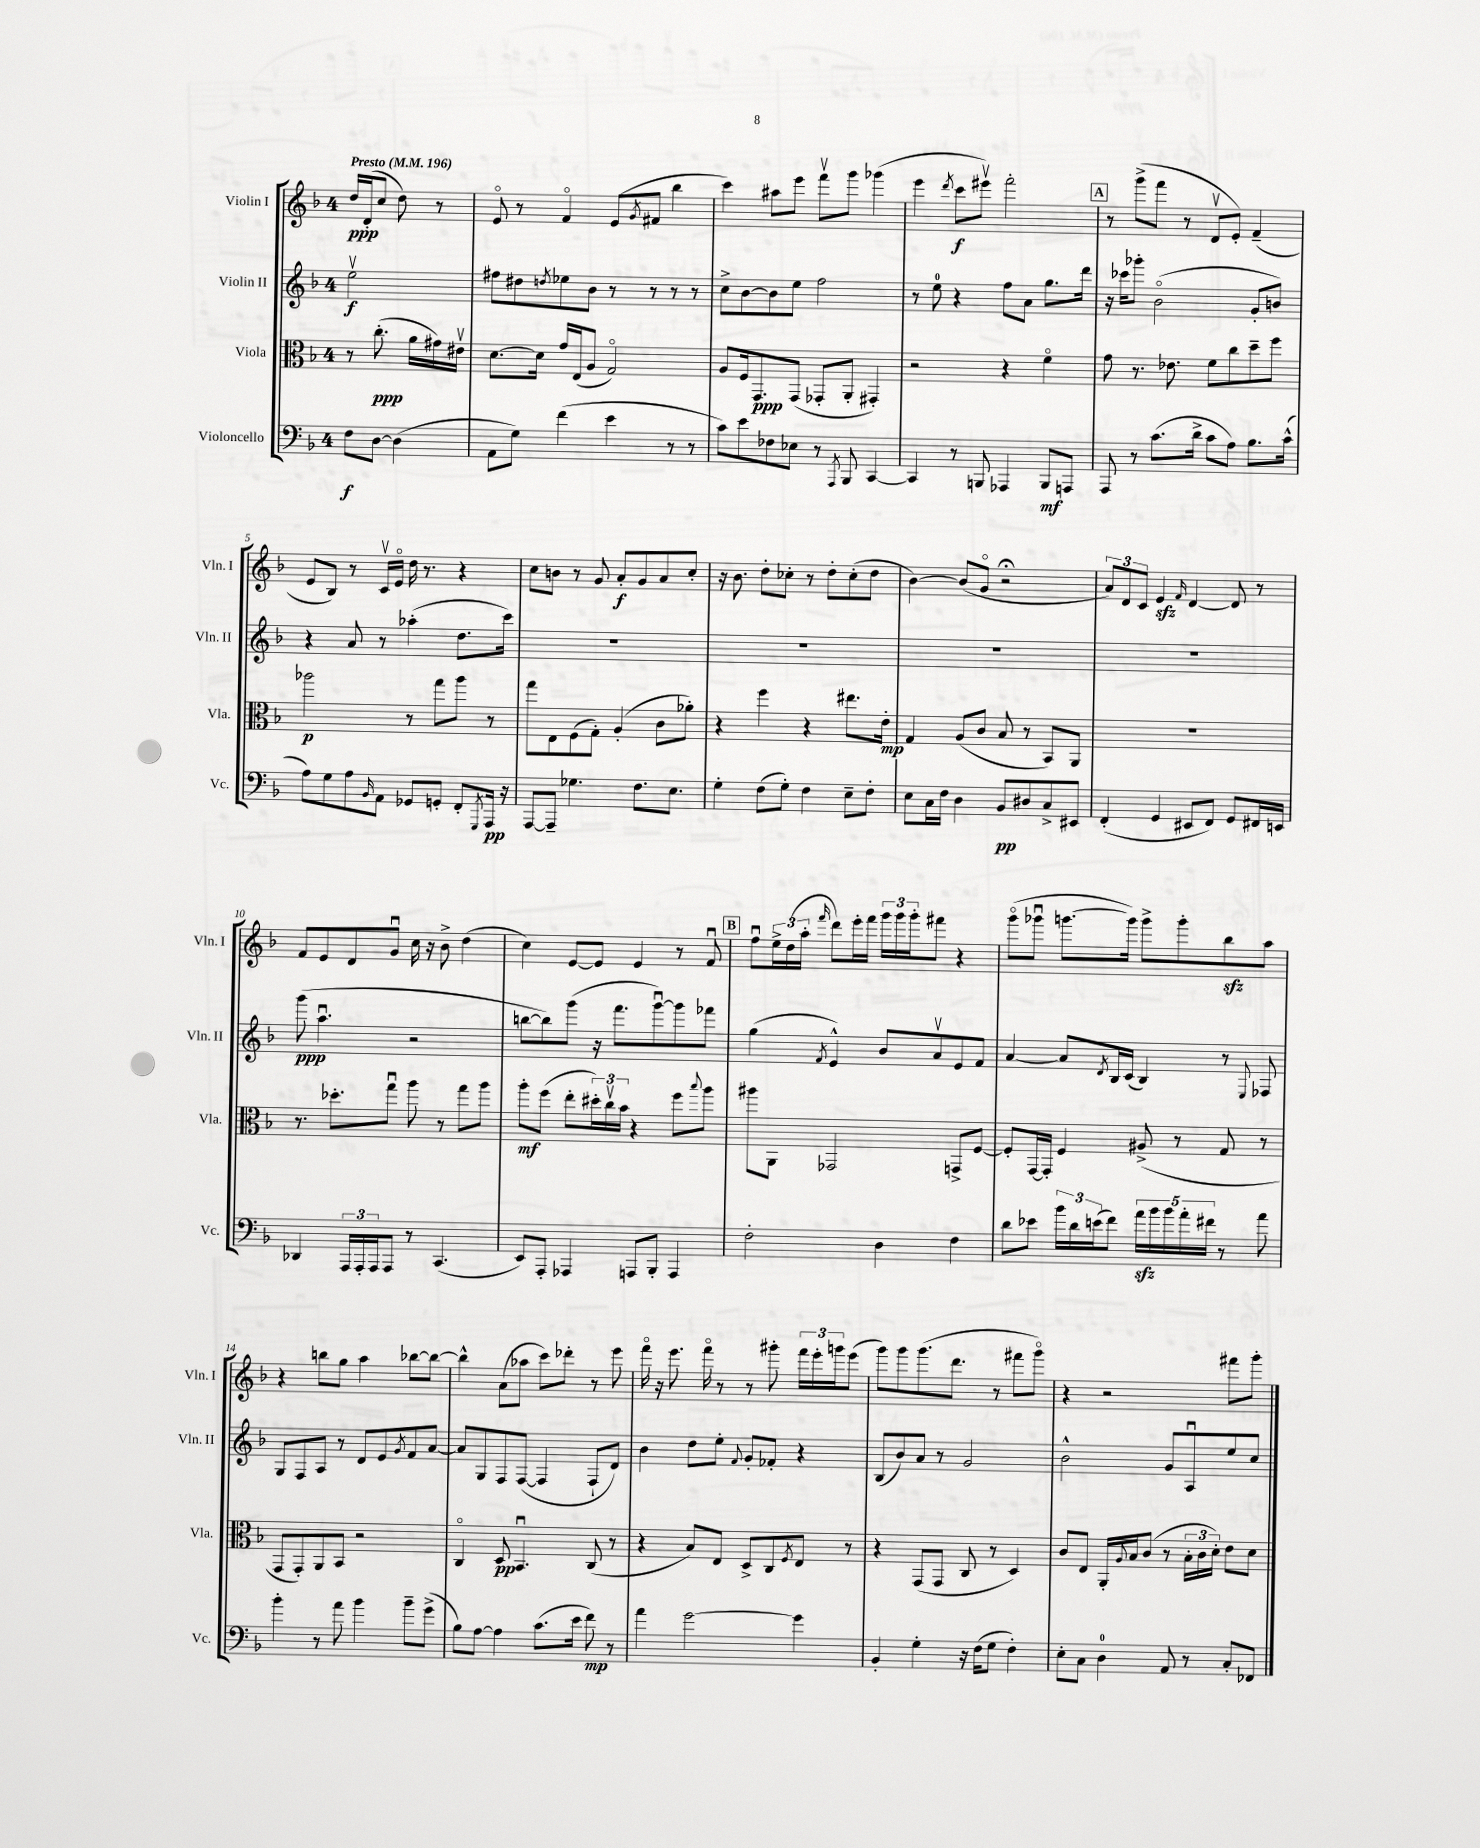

**kern	**kern	**kern	**kern
*staff4	*staff3	*staff2	*staff1
*clefF4	*clefC3	*clefG2	*clefG2
*k[b-]	*k[b-]	*k[b-]	*k[b-]
*M4/4	*M4/4	*M4/4	*M4/4
*MM196	*MM196	*MM196	*MM196
8F\L	8r	2eev\	16dd/LL
.	.	.	(16d'/J
[8D\J	(8.cc'\	.	8cc/J
(4D\]	.	.	8dd\)
.	16a\LL	.	.
.	16g#\)	.	8r
.	16e#v\JJ	.	.
=	=	=	=
8AA\L	[8.d\L	8ff#\L	8eo/
8G\J)	.	8dd#\	8r
.	16d\]Jk	.	.
.	.	8qdd/	.
(4f\	16g/LL	8ee-\	4fo/
.	(16E/J	.	.
.	8A/J	8b-\J	.
4e\	2Go/)	8r	(8e/L
.	.	.	8qg/
.	.	8r	8f#/J
8r	.	8r	4bb-\
8r	.	8r	.
=	=	=	=
8c\L)	8A/L	8cc^\L	4ccc\)
8e\	16F/k	[8b-\	.
.	8.GG/	.	.
8F-\	.	8b-\]	8aa#\L
8E-\J	(8GG/J	8ee\J	8eee\J
8r	8GG-'/L	2ff\	8fffv\L
8qAAA/	.	.	.
8BBB-/	8AA'/J	.	8ggg\J
[4CC/	4GG#'/)	.	(4ggg-\
=	=	=	=
4CC/]	2r	8r	4eee\
.	.	8ee\	.
.	.	.	8qddd/
8r	.	4r	8ccc\L
8BBB/	.	.	8eee#v\J)
4AAA-/	4r	8ff\L	2fff'\
.	.	8a\J	.
8BBB/L	4fo\	8.gg\L	.
8AAA/J	.	.	.
.	.	16ddd\Jk	.
=	=	=	=
8AAA/	8g\	16r	8r
.	.	16ccc-\LK	.
8r	8.r	8ggg-'\J	(8ggg^\L
(8.c\L	.	(2b-o\	8fff\J
.	8.e-\	.	.
.	.	.	8r
16d^\Jk	.	.	.
8c\L	8f\L	.	8dv/L
8A\J)	8cc\	.	8e'/J)
8.B-\L	8dd~\	8g'/L	(4f~/
.	8ff\J	8b/J)	.
(16c^^\Jk	.	.	.
=	=	=	=
8A\L)	2aa-\	4r	8e/L
8G\	.	.	8B-/J)
8A\	.	8a/	8r
16qqBB-/	.	.	.
8AA\J	.	8r	16cv/LL
.	.	.	16eo/JJ
8GG-/L	8r	(4aa-'\	16dd\
.	.	.	8.r
8GG'/J	8gg\L	.	.
8FF'/L	8aa-\J	8.dd\L	4r
8qGGG/	.	.	.
16AAA/Jk	8r	.	.
16r	.	16ccc\Jk)	.
=	=	=	=
[8AAA/L	8gg\L	1r	8cc\L
8AAA~/]J	8E\	.	8b\J
4.G-\	(8F\	.	8r
.	8G'\J)	.	8g/
.	(4A'/	.	8a'/L
8.F\L	.	.	8g/
.	8c\L	.	8a/
8.E\J	.	.	.
.	8a-'\J)	.	8cc'/J
=	=	=	=
4G'\	4r	1r	16r
.	.	.	8.b-\
(8F\L	4ff\	.	8dd'\L
8G'\J)	.	.	8cc-'\J
4F\	4r	.	8r
.	.	.	8dd'\L
8E~\L	8.ee#\L	.	(8cc-'\
8F'\J	.	.	8dd\J
.	16e'\Jk	.	.
=	=	=	=
8E\L	4G/	1r	[4b-\)
16C\L	.	.	.
16F\JJ	.	.	.
4D\	(8A/L	.	(8b-/]L
.	8c/J	.	8go/J
8BB-/L	8B-/	.	2r;
8D#/	8r	.	.
8C^/	8BB-/L)	.	.
8EE#/J	8AA/J	.	.
=	=	=	=
(4FF'/	1r	1r	12a/L)
.	.	.	12d/
.	.	.	12c/J
4GG/	.	.	4e/
.	.	.	16qqf/
8EE#/L	.	.	[4d/
8FF/J)	.	.	.
8GG/L	.	.	8d/]
16FF#/L	.	.	8r
16EE/JJ	.	.	.
=	=	=	=
4DD-/	8.r	(8ggg\	8f/L
.	.	4.aau\	8e/
.	8.dd-'\L	.	.
24AAA/LL	.	.	8d/
24AAA'/	.	.	.
24AAA/J	.	.	.
8AAA/J	8ggu\J	.	8gu/J
8r	8aa\	2r	16cc\
.	.	.	16r
(4.CC/	8r	.	8b-^\
.	8gg\L	.	(4dd\
.	8aa\J	.	.
=	=	=	=
8EE/L)	8aa'\L	[8bb\L	4cc\)
8AAA'/J	(8ff\J	8bb\])	.
4AAA-/	8ee'\L	(8ggg\J	[8e/L
.	24dd#'\L)	16r	8e/]J
.	24ccv\	.	.
.	.	8.fff\L	.
.	24b-\JJ	.	.
8AAA/L	4r	.	4e/
8BBB-'/J	.	[8gggu\)	.
4AAA/	8ff\L	8ggg\]	8r
.	8qqbb-/	.	.
.	8aa\J	8fff-\J	8fu/
=	=	=	=
2F'\	8aa#\L	(4gg\	8ffu\L
.	8AA\J	.	24ee^\L
.	.	.	(24dd\
.	.	.	24aa'\JJ
.	.	8qf/	16qqfff/
.	2GG-/	4e^^/)	8ddd\L)
.	.	.	16eee'\L
.	.	.	16fff\JJ
4D\	.	8b-/L	24ggg\LL
.	.	.	24ggg\
.	.	.	24ggg'\J
.	.	8av/	8fff#\J
4F\	8GG^/L	8e/	4r
.	[8F/J	8f/J	.
=	=	=	=
8d\L	8F'/]L	[4a/	(8gggo\L
8e-\J	[16GG/L	.	8ggg-u\J
.	16GG'/]JJ	.	.
24b-\LL	4F/	8a/]L	[8.ggg\L
24d\	.	.	.
(24e\J	.	.	.
.	.	8qd/	.
8f\J)	.	16B-/L	.
.	.	(16c/JJ	16ggg\]Jk)
20a\LL	(8A#^/	4B-/)	8ggg^\L
20b-\	.	.	.
20b-\	.	.	.
.	8r	.	8ggg'\
20a'\	.	.	.
20f#\JJ	.	.	.
8r	8G/	8r	8bb-\
.	.	8qqE/	.
8a\	8r	8F-/	8aa\J
=	=	=	=
4b-'\	8GG/L	8G/L	4r
.	8GG'/)	8F/	.
8r	8AA/	8A/J	8bb\L
8a\	8BB-/J	8r	8gg\J
4b-\	2r	8d/L	4aa\
.	.	8e/	.
.	.	8qg/	.
8b-~\L	.	8f/	[8bb-\L
(8g^\J	.	[8a/J	8bb-\_J
=	=	=	=
8B-\L)	4Co/	8a/]L	4bb-^^\]
[8A\J	.	8G/	.
4A\]	8D/	8F/	(8a\L
.	4.BB-u/	([8F/J	8aa-\J
(8.c\L	.	4F/]	8ccc\L)
.	.	.	8ddd-'\J
16e\Jk	.	.	.
8f\)	(8C/	8F`/L	8r
8r	8r	8d/J)	8eee\
=	=	=	=
4a\	4r	4b-\	16fffo\
.	.	.	16r
.	.	.	8.eee\
[2g\	8B-/L)	8dd\L	.
.	.	.	16fffo\
.	8E/J	8ee'\J	8r
.	.	8qqf/	.
.	8D^/L	8g'/L	8r
.	8C/	8f-'/J	8ggg#'\
.	8qF/	.	.
4g\]	8E/J	4r	24fff\LL
.	.	.	24eee'\
.	.	.	24ggg\J
.	8r	.	(8eee\J
=	=	=	=
4BB-'/	4r	(8B-/L	8ggg\L)
.	.	8b-/)	8ggg\
4G'\	(8GG/L	8a/J	(8.ggg\
.	8GG/J	8r	.
.	.	.	8.ddd\J
16r	8C/	2g/	.
(16F\LK	.	.	.
8G\J	8r	.	8r
4F'\)	4D/)	.	8fff#\L
.	.	.	8gggo\J)
=	=	=	=
8E'\L	8c/L	2b-^^\	4r
8C\J	8E/J	.	.
4D\	16AA'/LL	.	2r
.	8qqA/	.	.
.	16B-/J	.	.
.	(8c/J	.	.
8AA/	8r	8g/L	.
8r	24B-'\LL	8Au/	.
.	24c\	.	.
.	24d'\JJ)	.	.
8C'/L	8e\L	8ee/	8fff#\L
8FF-/J	8d\J	8cc/J	8ggg'\J
==	==	==	==
*-	*-	*-	*-
